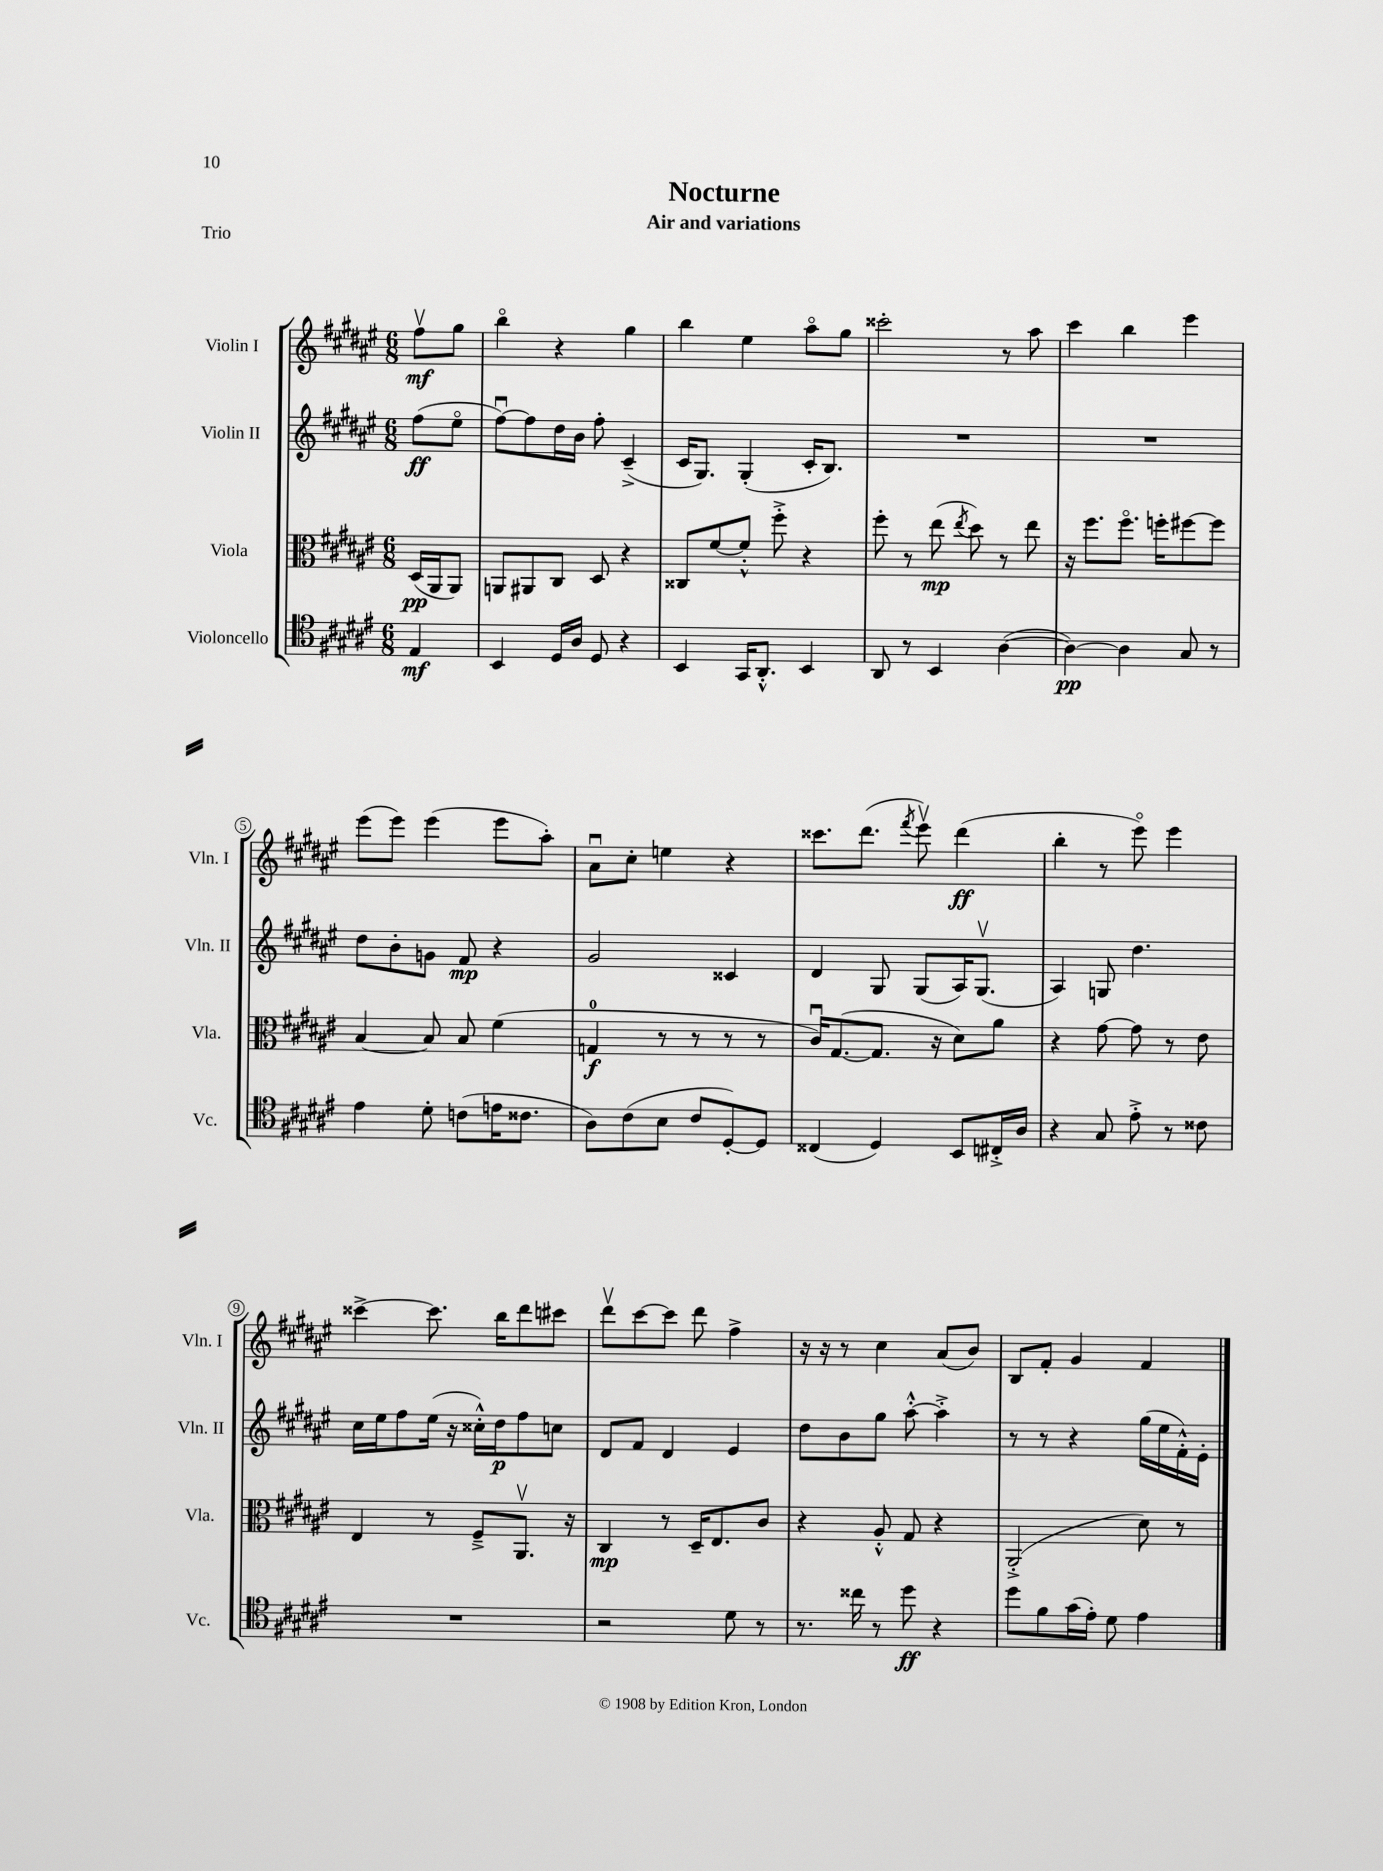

**kern	**dynam	**kern	**dynam	**kern	**dynam	**kern	**dynam
*part4	*part4	*part3	*part3	*part2	*part2	*part1	*part1
*staff4	*staff4	*staff3	*staff3	*staff2	*staff2	*staff1	*staff1
*I"Violoncello	*	*I"Viola	*	*I"Violin II	*	*I"Violin I	*
*I'Vc.	*	*I'Vla.	*	*I'Vln. II	*	*I'Vln. I	*
*clefC4	*	*clefC3	*	*clefG2	*	*clefG2	*
*k[f#c#g#d#a#e#]	*	*k[f#c#g#d#a#e#]	*	*k[f#c#g#d#a#e#]	*	*k[f#c#g#d#a#e#]	*
*M6/8	*	*M6/8	*	*M6/8	*	*M6/8	*
=	=	=	=	=	=	=	=
4E#/	mf	(16D#/LL	pp	(8ff#\L	ff	8ff#v\L	mf
.	.	16AA#/J	.	.	.	.	.
.	.	8AA#/J)	.	8ee#\J	.	8gg#\J	.
=1	=1	=1	=1	=1	=1	=1	=1
4BB/	.	8AAn/L	.	[8ff#u\L)	.	4bb\	.
.	.	8AA#X/	.	8ff#\]	.	.	.
16D#/LL	.	8C#/J	.	16dd#\L	.	4r	.
16A#/JJ	.	.	.	16b\JJ	.	.	.
8D#/	.	8D#/	.	8ff#'\	.	.	.
4r	.	4r	.	(4c#~^/	.	4gg#\	.
=2	=2	=2	=2	=2	=2	=2	=2
4BB/	.	8C##X/L	.	16c#/KL	.	4bb\	.
.	.	.	.	8.G#/J)	.	.	.
.	.	[8f#/	.	.	.	.	.
16GG#/KL	.	8f#'^^/J]	.	(4G#'/	.	4ee#\	.
8.AA#'^^/J	.	.	.	.	.	.	.
.	.	8ff#'^\	.	.	.	.	.
4BB/	.	4r	.	16c#'/KL	.	8aa#\L	.
.	.	.	.	8.B/J)	.	.	.
.	.	.	.	.	.	8gg#\J	.
=3	=3	=3	=3	=3	=3	=3	=3
8AA#/	.	8ff#'\	.	2.r	.	2ccc##X'\	.
8r	.	8r	.	.	.	.	.
4BB/	.	(8ee#\	mp	.	.	.	.
.	.	8qee#/	.	.	.	.	.
.	.	8dd#\)	.	.	.	.	.
([4A#\	.	8r	.	.	.	8r	.
.	.	8ee#\	.	.	.	8aa#\	.
=4	=4	=4	=4	=4	=4	=4	=4
4A#\_)	pp	16r	.	2.r	.	4ccc#\	.
.	.	8.ff#\L	.	.	.	.	.
4A#\]	.	8.ff#\J	.	.	.	4bb\	.
.	.	16ffn'\KL	.	.	.	.	.
8G#/	.	[8ff#X\	.	.	.	4eee#\	.
8r	.	8ff#\J]	.	.	.	.	.
!!LO:LB:g=z
=5	=5	=5	=5	=5	=5	=5	=5
4e#\	.	[4B/	.	8dd#\L	.	(8eee#\L	.
.	.	.	.	8b'\	.	8eee#\J)	.
8d#'\	.	8B/]	.	8gn\J	.	(4eee#\	.
(8cn\L	.	8B/	.	8f#/	mp	.	.
16en\K	.	(4f#\	.	4r	.	8eee#\L	.
8.c##X\J	.	.	.	.	.	.	.
.	.	.	.	.	.	8aa#'\J)	.
=6	=6	=6	=6	=6	=6	=6	=6
8A#\L)	.	4Gn/	f	2g#/	.	8a#u\L	.
(8c#\	.	.	.	.	.	8cc#'\J	.
8B\J	.	8r	.	.	.	4een\	.
8c#/L	.	8r	.	.	.	.	.
[8D#'/)	.	8r	.	4c##X/	.	4r	.
8D#/J]	.	8r	.	.	.	.	.
=7	=7	=7	=7	=7	=7	=7	=7
(4C##X/	.	16c#u/KL)	.	4d#/	.	8.ccc##X\L	.
.	.	([8.G#/	.	.	.	.	.
.	.	.	.	.	.	(8.ddd#\J	.
4D#/)	.	8.G#/J]	.	8G#/	.	.	.
.	.	.	.	.	.	8qfff#/	.
.	.	.	.	(8G#/L	.	8eee#v\)	.
.	.	16r	.	.	.	.	.
8BB/L	.	8d#\L)	.	16A#/K)	.	(4ddd#\	ff
.	.	.	.	(8.G#v/J	.	.	.
16C#X'^/L	.	8a#\J	.	.	.	.	.
16A#/JJ	.	.	.	.	.	.	.
=8	=8	=8	=8	=8	=8	=8	=8
4r	.	4r	.	4A#/)	.	4bb'\	.
8G#/	.	[8g#\	.	8Gn/	.	8r	.
8e#'^\	.	8g#\]	.	4.dd#\	.	8eee#\)	.
8r	.	8r	.	.	.	4eee#\	.
8c##X\	.	8e#\	.	.	.	.	.
!!LO:LB:g=z
=9	=9	=9	=9	=9	=9	=9	=9
2.r	.	4E#/	.	16cc#\LL	.	[4ccc##X^\	.
.	.	.	.	16ee#\J	.	.	.
.	.	.	.	8ff#\	.	.	.
.	.	8r	.	(16ee#\Jk	.	8.ccc##\]	.
.	.	.	.	16r	.	.	.
.	.	8F#~^/L	.	16cc##X'^^\LL)	.	.	.
.	.	.	.	16dd#\J	p	16bb\KL	.
.	.	8.AA#v/J	.	8ff#\	.	8ddd#\	.
.	.	.	.	8ccn\J	.	8ccc#X\J	.
.	.	16r	.	.	.	.	.
=10	=10	=10	=10	=10	=10	=10	=10
2r	.	4C#/	mp	8d#/L	.	8ddd#v\L	.
.	.	.	.	8f#/J	.	[8ccc#\	.
.	.	8r	.	4d#/	.	8ccc#\J]	.
.	.	16D#~/KL	.	.	.	8ddd#\	.
.	.	8.E#/	.	.	.	.	.
8d#\	.	.	.	4e#/	.	4ff#^\	.
8r	.	8c#/J	.	.	.	.	.
=11	=11	=11	=11	=11	=11	=11	=11
8.r	.	4r	.	8dd#\L	.	16r	.
.	.	.	.	.	.	16r	.
.	.	.	.	8b\	.	8r	.
16cc##X\	.	.	.	.	.	.	.
8r	.	8A#'^^/	.	8gg#\J	.	4cc#\	.
8dd#\	ff	8G#/	.	[8aa#'^^\	.	.	.
4r	.	4r	.	4aa#'^\]	.	(8a#/L	.
.	.	.	.	.	.	8b/J)	.
=12	=12	=12	=12	=12	=12	=12	=12
8dd#\L	.	(2AA#'^/	.	8r	.	8B/L	.
8f#\	.	.	.	8r	.	8f#'/J	.
(16g#\L	.	.	.	4r	.	4g#/	.
16e#'\JJ)	.	.	.	.	.	.	.
8d#\	.	.	.	.	.	.	.
4e#\	.	8d#\)	.	(16gg#\LL	.	4f#/	.
.	.	.	.	16ee#\	.	.	.
.	.	8r	.	16f#'^^\)	.	.	.
.	.	.	.	16e#'\JJ	.	.	.
==	==	==	==	==	==	==	==
*-	*-	*-	*-	*-	*-	*-	*-
